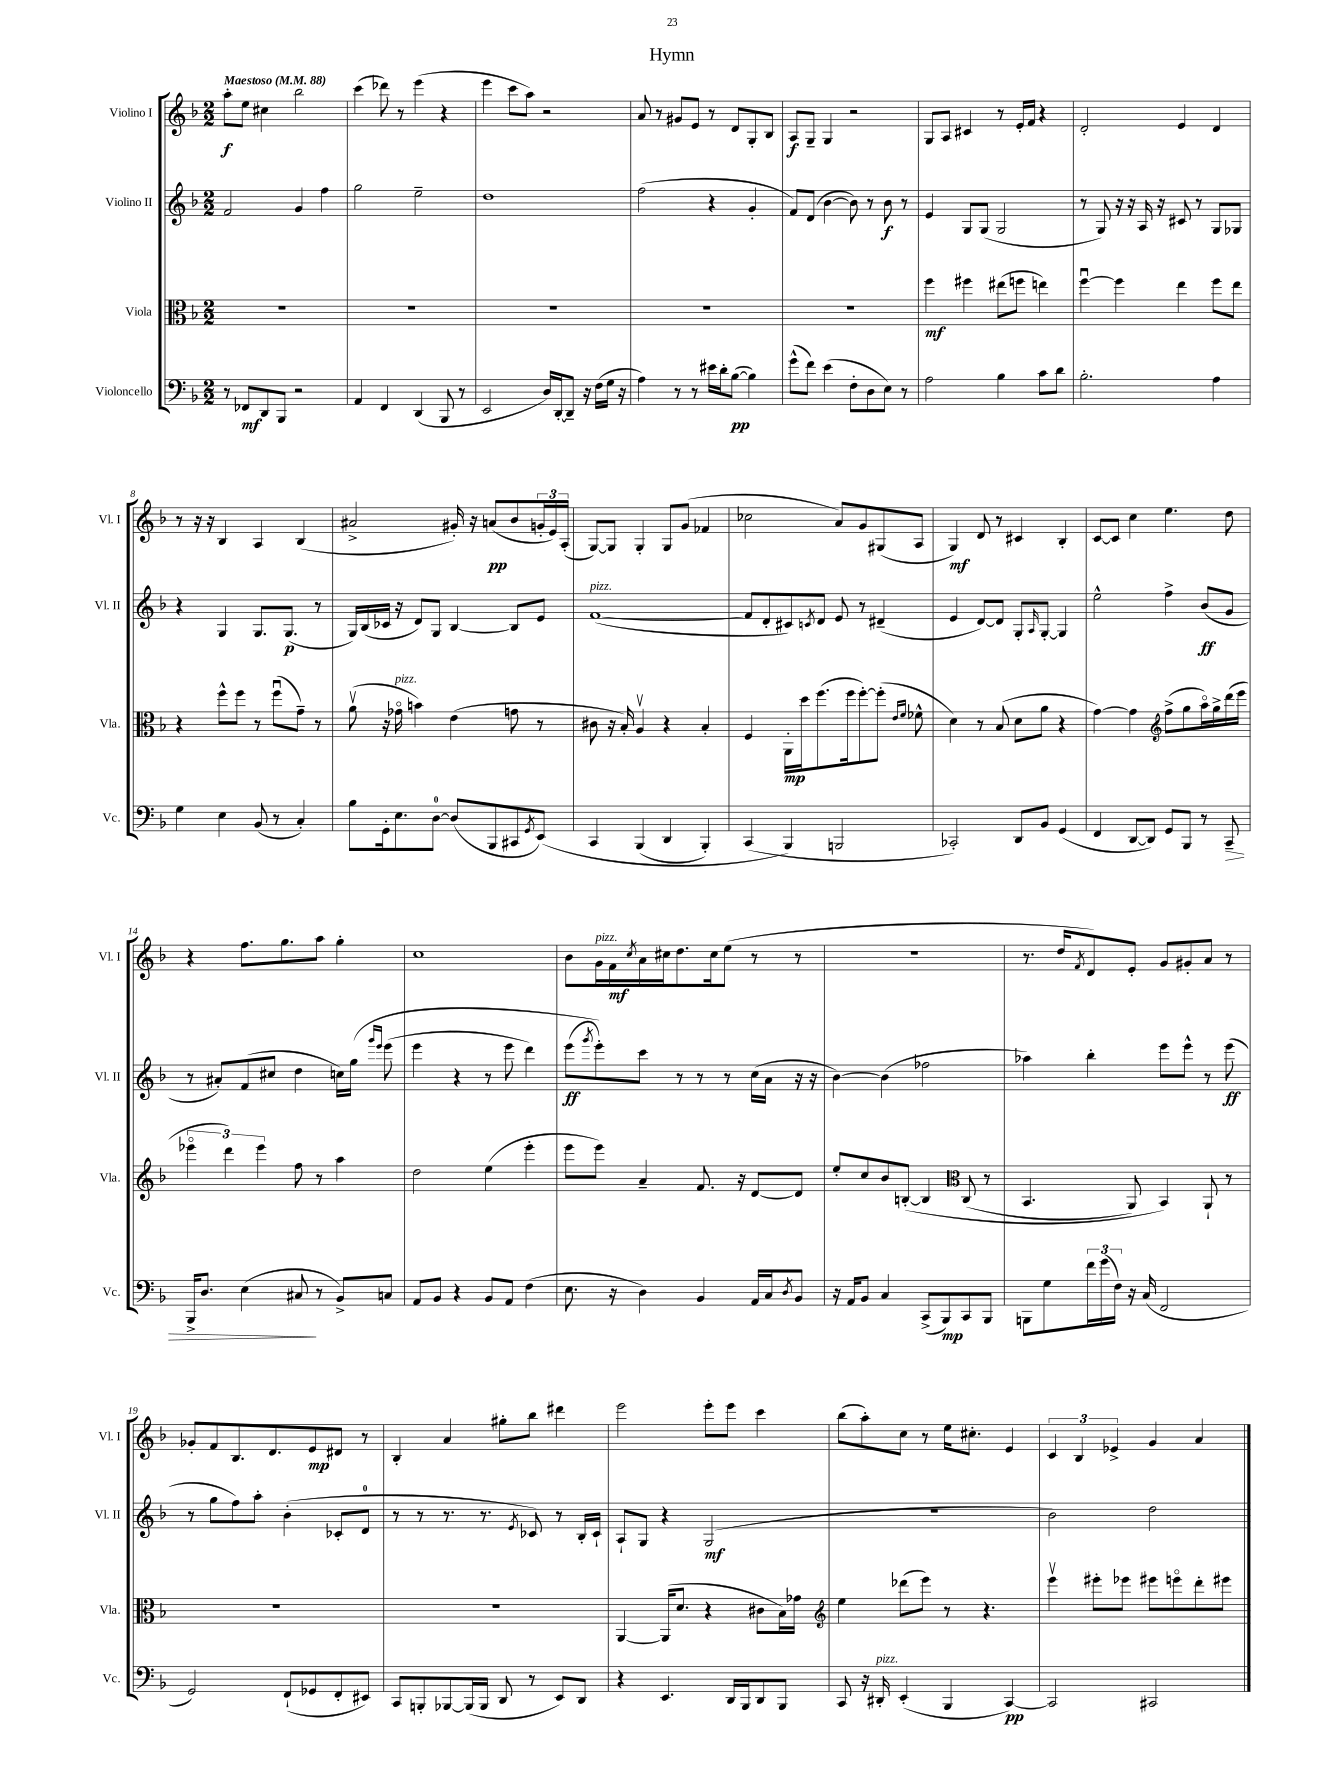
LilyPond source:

\header { title = "Hymn" }
<<
\new StaffGroup <<
\new Staff = "s0" \with { instrumentName = "Violino I" shortInstrumentName = "Vl. I" } {
    \clef treble \key f \major \numericTimeSignature \time 2/2 \tempo "Maestoso" 4 = 88
    a''8-.\f e''8 cis''4 bes''2 |
    c'''4( des'''8) r8 e'''4( r4 |
    e'''4 c'''8 a''8) r2 |
    a'8 r8 gis'8 e'8 r8 d'8 g8-. bes8 |
    a8\f g8-- g4 r2 |
    g8 a8 cis'4 r8 e'16-. f'16 r4 |
    d'2-. e'4 d'4 |
    r8 r16 r16 bes4 a4 bes4( |
    ais'2-> gis'16-.) r16 a'8\pp( bes'8 \tuplet 3/2 { g'16-. e'16) a16-.( } |
    g8~) g8 g4-. g8 g'8( fes'4 |
    ces''2 a'8) g'8 gis8( a8 |
    g4\mf) d'8 r8 cis'4 bes4-. |
    c'8~ c'8 c''4 e''4. d''8 |
    r4 f''8. g''8. a''8 g''4-. |
    c''1 |
    bes'8 g'16^\markup { \italic "pizz." } f'16\mf \acciaccatura { c''8 } a'16 cis''16 d''8. cis''16 e''8( r8 r8 |
    R1 |
    r8. d''16 \acciaccatura { f'8 } d'8) e'8-. g'8 gis'8-. a'8 r8 |
    ges'8-. f'8 bes8. d'8. e'8\mp dis'8 r8 |
    bes4-. a'4 gis''8-. bes''8 dis'''4 |
    e'''2 e'''8-. e'''8 c'''4 |
    bes''8( a''8-.) c''8 r8 e''16 cis''8.-. e'4 |
    \tuplet 3/2 { c'4 bes4 ees'4-> } g'4 a'4 \bar "|." |
}
\new Staff = "s1" \with { instrumentName = "Violino II" shortInstrumentName = "Vl. II" } {
    \clef treble \key f \major \numericTimeSignature \time 2/2
    f'2 g'4 f''4 |
    g''2 e''2-- |
    d''1 |
    f''2( r4 g'4-. |
    f'8) d'8( bes'4~ bes'8) r8 bes'8\f r8 |
    e'4 g8 g8( g2 |
    r8 g8) r16 r16 a16 r16 cis'8 r8 g8 ges8 |
    r4 g4 g8. g8.\p( r8 |
    g16) bes16( ces'16 r16 d'8) g8 bes4~ bes8 e'8 |
    f'1~^\markup { \italic "pizz." }( |
    f'8 d'8-. cis'8) \acciaccatura { c'8 } d'8 e'8 r8 dis'4--( |
    e'4 d'8~) d'8 g8-. \grace { a16 } g8~-. g4 |
    e''2-^ f''4-> bes'8\ff( g'8 |
    r8 ais'8-.) f'8( cis''8 d''4 c''16) g''16\( \grace { g'''16 e'''16 } e'''8( |
    e'''4 r4 r8 e'''8 d'''4) |
    e'''8\ff( \acciaccatura { g'''8 } e'''8-.)\) c'''8 r8 r8 r8 c''16( a'16 r16 r16 |
    bes'4~) bes'4( fes''2 |
    aes''4) bes''4-. e'''8 e'''8-^ r8 e'''8\ff( |
    r8 g''8 f''8) a''8-. bes'4-.( ces'8-. d'8-0 |
    r8 r8 r8. r8. \acciaccatura { e'8 } ces'8) r8 bes16-. ces'16-! |
    a8-! g8 r4 g2\mf( |
    R1 |
    bes'2) d''2 \bar "|." |
}
\new Staff = "s2" \with { instrumentName = "Viola" shortInstrumentName = "Vla." } {
    \clef alto \key f \major \numericTimeSignature \time 2/2
    R1 |
    R1 |
    R1 |
    R1 |
    R1 |
    f''4\mf fis''4 eis''8( f''8 e''4) |
    f''4~\downbow f''4 e''4 f''8 e''8 |
    r4 f''8-^ f''8 r8 f''8\downbow( g'8--) r8 |
    a'8\upbow( r16 ges'16\flageolet^\markup { \italic "pizz." } b'4) e'4( g'8 r8 |
    cis'8 r16 bes16-.) a4\upbow r4 bes4-. |
    f4 a,16-.\mp d''16 f''8.( f''16 f''8~-.) f''8-.( \grace { e'16 f'16 } fes'8-^ |
    d'4) r8 bes8( d'8 a'8 r4 |
    g'4~) g'4 \clef treble f''8->( g''8 a''16\flageolet) g''16-> d'''16( e'''16 |
    \tuplet 3/2 { ees'''4\flageolet d'''4) ees'''4 } f''8 r8 a''4 |
    d''2 e''4( e'''4-. |
    e'''8 e'''8) a'4-- f'8. r16 d'8~ d'8 |
    e''8-. c''8 bes'8 b8~-.\( b4 \clef alto c8( r8 |
    bes,4. a,8) bes,4\) a,8-! r8 |
    R1 |
    r1 |
    a,4~ a,16( d'8. r4 cis'8 bes16) ges'16 |
    \clef treble e''4 des'''8( e'''8) r8 r4. |
    e'''4\upbow eis'''8-. ees'''8 eis'''8 e'''8\flageolet d'''8-. eis'''8 \bar "|." |
}
\new Staff = "s3" \with { instrumentName = "Violoncello" shortInstrumentName = "Vc." } {
    \clef bass \key f \major \numericTimeSignature \time 2/2
    r8 fes,8\mf d,8 bes,,8 r2 |
    a,4 f,4 d,4( bes,,8 r8 |
    e,2 d16) d,16~-. d,8-- r16 f16( g16 r16 |
    a4) r8 r8 eis'16 d'16-. bes8~\pp( bes4) |
    g'8-^( f'8) e'4( f8-. d8 e8) r8 |
    a2 bes4 c'8 d'8 |
    bes2.-. a4 |
    g4 e4 bes,8( r8 c4-.) |
    bes8 g,16-. e8. d8-0~ d8( bes,,8 cis,8 \acciaccatura { g,8 } e,8)\( |
    c,4 bes,,4( d,4 bes,,4-.) |
    c,4( bes,,4\) b,,2 |
    ces,2-.) d,8 bes,8 g,4( |
    f,4 d,8~ d,8) g,8 bes,,8 r8 c,8--\> |
    bes,,16-> d8. e4( cis8\! r8 bes,8->) c8 |
    a,8 bes,8 r4 bes,8 a,8 f4( |
    e8. r16 d4) bes,4 a,16 c16 \acciaccatura { d8 } bes,8 |
    r16 a,16 bes,8 c4 c,8->( bes,,8\mp) c,8 bes,,8 |
    b,,8 g8 \tuplet 3/2 { f'16 g'16( f16) } r16 c16( f,2 |
    g,2) f,8-!( ges,8 f,8-. eis,8) |
    c,8 b,,8-. bes,,8~ bes,,16( bes,,16 d,8 r8 e,8) d,8 |
    r4 e,4. d,16 bes,,16 d,8 bes,,8 |
    c,8 r16 dis,16-.^\markup { \italic "pizz." } e,4-.( bes,,4 c,4~\pp) |
    c,2 cis,2 \bar "|." |
}
>>
>>
